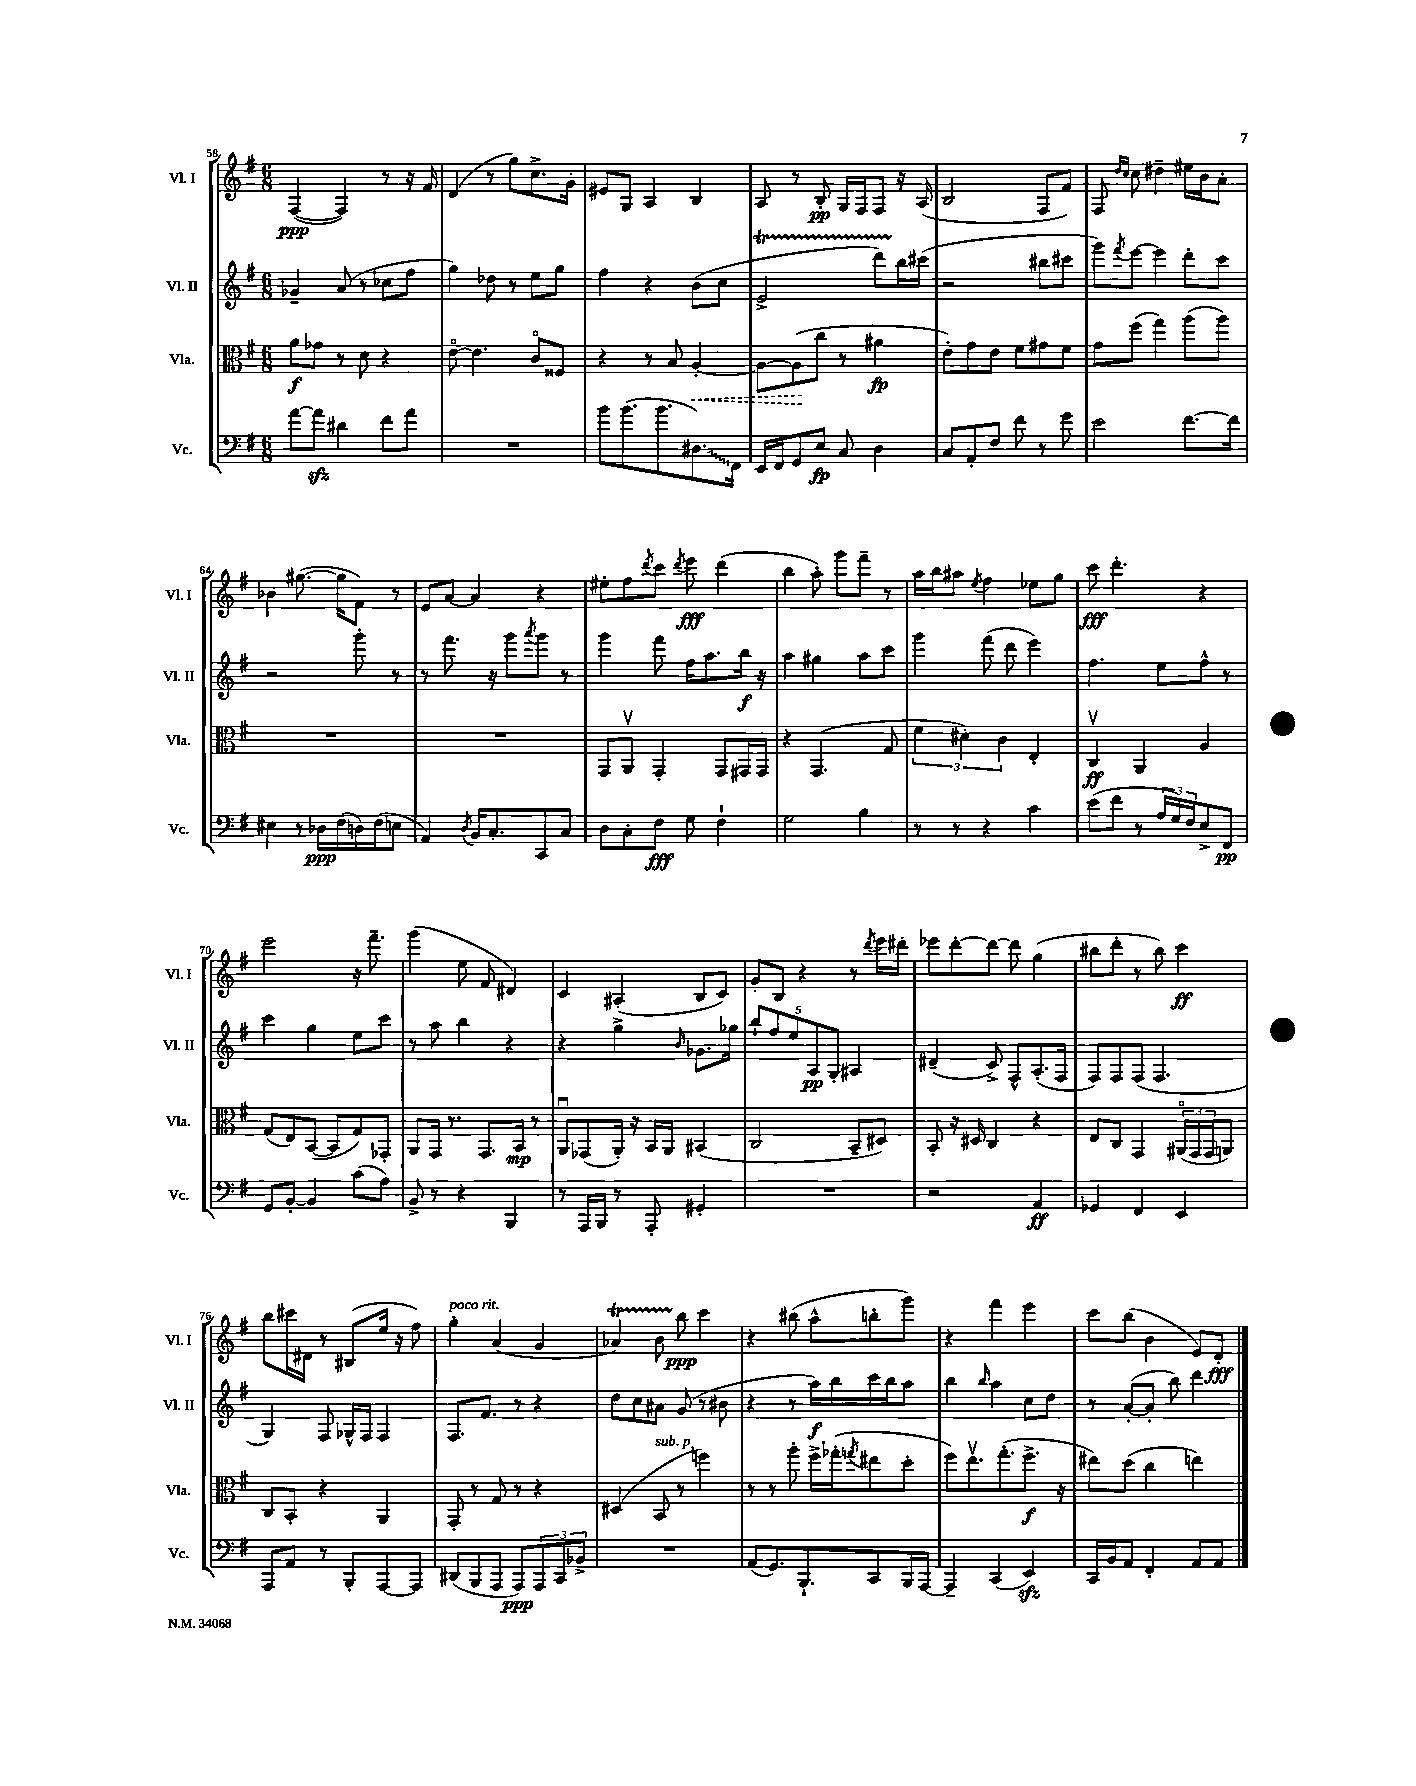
<<
\new StaffGroup <<
\new Staff = "s0" \with { instrumentName = "Vl. I" shortInstrumentName = "Vl. I" } {
    \clef treble \key g \major \numericTimeSignature \time 6/8
    fis4~\ppp( fis4) r8 r16 fis'16 |
    d'4( r8 g''8) c''8.-> g'16-. |
    eis'8 g8 a4 b4 |
    a8 r8 b8-.\pp g16 fis16 fis8 r16 a16( |
    b2 fis8 fis'8) |
    fis8 \grace { d''16 c''16 } c''8 dis''4-- eis''16 b'16 a'8-. |
    bes'4 gis''8.~( gis''16 fis'8) r8 |
    e'8 a'8~ a'4 r4 |
    eis''8-. fis''8 \acciaccatura { d'''8 } c'''8 \acciaccatura { d'''8 } e'''8\fff d'''4( |
    b''4 a''8-.) g'''8 fis'''8-- r8 |
    a''16 b''16 ais''8 \acciaccatura { e''8 } fis''4 ees''8 g''8 |
    c'''8\fff d'''4.-. r4 |
    e'''2 r16 fis'''8.-- |
    g'''4( e''8 fis'8 dis'4) |
    c'4 ais4-.( b8 c'8) |
    g'8-. b8 r4 r8 \acciaccatura { d'''8 } e'''16 dis'''16-. |
    ees'''8 d'''8~-. d'''8~ d'''8 g''4( |
    bis''8 d'''8-. r8 bis''8) c'''4\ff |
    b''8 cis'''16 dis'16 r8 bis8( e''16 r16 fis''8) |
    g''4-.^\markup { \italic "poco rit." } a'4( g'4 |
    aes'4\startTrillSpan) b'8 b''8\stopTrillSpan\ppp c'''4 |
    r4 bis''8( a''8-^ b''8-. g'''8) |
    r4 fis'''4 e'''4 |
    c'''8 b''8( b'4 e'8) d'8-.\fff \bar "|." |
}
\new Staff = "s1" \with { instrumentName = "Vl. II" shortInstrumentName = "Vl. II" } {
    \clef treble \key g \major \numericTimeSignature \time 6/8
    ges'4-- a'8( r8 ces''8 fis''8 |
    g''4) des''8 r8 e''8 g''8 |
    fis''4 r4 b'8( c''8 |
    e'2->\startTrillSpan d'''8) b''16\stopTrillSpan cis'''16( |
    r2 bis''8 cis'''8 |
    g'''8) \acciaccatura { fis'''8 } e'''8~ e'''4 d'''8-. c'''8 |
    r2 g'''8-. r8 |
    r8 fis'''8. r16 g'''8 \acciaccatura { a'''8 } g'''8 r8 |
    g'''4 fis'''8 fis''16 a''8. b''16\f r16 |
    a''4 gis''4 a''8 c'''8 |
    g'''4 fis'''8( d'''8 e'''4) |
    fis''4. e''8 fis''8-^ r8 |
    c'''4 g''4 e''8 c'''8 |
    r8 a''8 b''4 r4 |
    r4 g''4-> \grace { b'16 } ges'8. ges''16 |
    \tuplet 5/4 { b''8-! fis''8 e''8 a8\pp g8-. } ais4 |
    dis'4--( c'8->) fis8-^ a8.-.( fis16 |
    fis8) fis8 fis8( fis4. |
    g4) fis8 ges16-^ fis16 fis4 |
    fis8. fis'8. r8 r4 |
    d''8 c''8 ais'8 g'8( r8 bis'8 |
    r4 r8 a''16\f) b''16 c'''16 b''16 a''8 |
    b''4 \grace { b''16 } a''4 c''8 d''8 |
    r8 a'8~-.( a'8-. b''8) d'''4 \bar "|." |
}
\new Staff = "s2" \with { instrumentName = "Vla." shortInstrumentName = "Vla." } {
    \clef alto \key g \major \numericTimeSignature \time 6/8
    a'8\f ges'8 r8 d'8 r4 |
    e'8~\flageolet e'4. c'8\flageolet fisis8 |
    r4 r8 b8 \once \override Hairpin.style = #'dashed-line a4~-.\< |
    a8~ a8\!( c''8 r8 ais'4\fp |
    e'8-.) g'8 e'8 fis'8 gis'8 fis'8 |
    g'8 fis''8( g''4) a''8( a''8) |
    R2. |
    R2. |
    g,8 a,8\upbow g,4-. g,8 gis,16 gis,16 |
    r4 g,4.( g8 |
    \tuplet 3/2 { fis'4 dis'4-.) c'4 } e4-. |
    c4\upbow\ff a,4 a4 |
    g8( e8) b,8~( b,8 g8) ges,8-. |
    a,8 g,16 r8. g,8. b,16\mp r8 |
    a,8\downbow ges,8( a,16-.) r16 b,16 a,16 bis,4( |
    c2 b,8-- dis8) |
    b,8-. r16 dis16 c4 r4 |
    e8 c8 g,4 \tuplet 3/2 { ais,16\flageolet( g,16 g,16 } a,8) |
    c8 b,8-. r4 a,4 |
    g,8-. r8 g8 r8 r4 |
    dis4( b,8^\markup { \italic "sub. p" } r8 f''4) |
    r8 r8 a''8-. fis''16-> ges''16-.( \acciaccatura { g''8 } eis''8 d''8-. |
    fis''8) e''8.\upbow g''8.-.( fis''8.->\f r16 |
    eis''8) d''8( c''4 e''4) \bar "|." |
}
\new Staff = "s3" \with { instrumentName = "Vc." shortInstrumentName = "Vc." } {
    \clef bass \key g \major \numericTimeSignature \time 6/8
    a'8~ a'8\sfz dis'4 fis'8 a'8 |
    R2. |
    b'8 b'8.( b'8. \once \override Glissando.style = #'zigzag dis8.\glissando) fis,16 |
    e,16 fis,16 g,8 e8\fp c8 d4 |
    c8 a,8-. fis8 fis'8 r8 g'8 |
    e'2 fis'8.~ fis'16 |
    eis4 r8 des16\ppp fis16( d16) fis16( e8 |
    a,4) \acciaccatura { d8 } b,16 c8.-. c,8 c8 |
    d8 c8-. fis8\fff g8 fis4-! |
    g2 b4 |
    r8 r8 r4 c'4 |
    e'8( fis'8 r8 \tuplet 3/2 { a16 g16) fis16 } e8-> fis,8\pp |
    g,8 b,8~-. b,4 c'8( a8) |
    b,8-> r8 r4 b,,4 |
    r8 a,,16 b,,16 r8 a,,8-. gis,4-. |
    R2. |
    r2 a,4\ff |
    ges,4 fis,4 e,4 |
    a,,8 a,8 r8 b,,8-. a,,8~ a,,8 |
    dis,8( b,,8 a,,8 a,,8\ppp) \tuplet 3/2 { a,,8 c,8 bes,8-> } |
    R2. |
    a,8( g,8.) b,,8.-! c,8 b,,16 a,,16~ |
    a,,4-- c,4( e,4\sfz) |
    c,16 b,16 a,8 fis,4-. a,8 a,8 \bar "|." |
}
>>
>>
\layout { \context { \Score currentBarNumber = #58 } }
